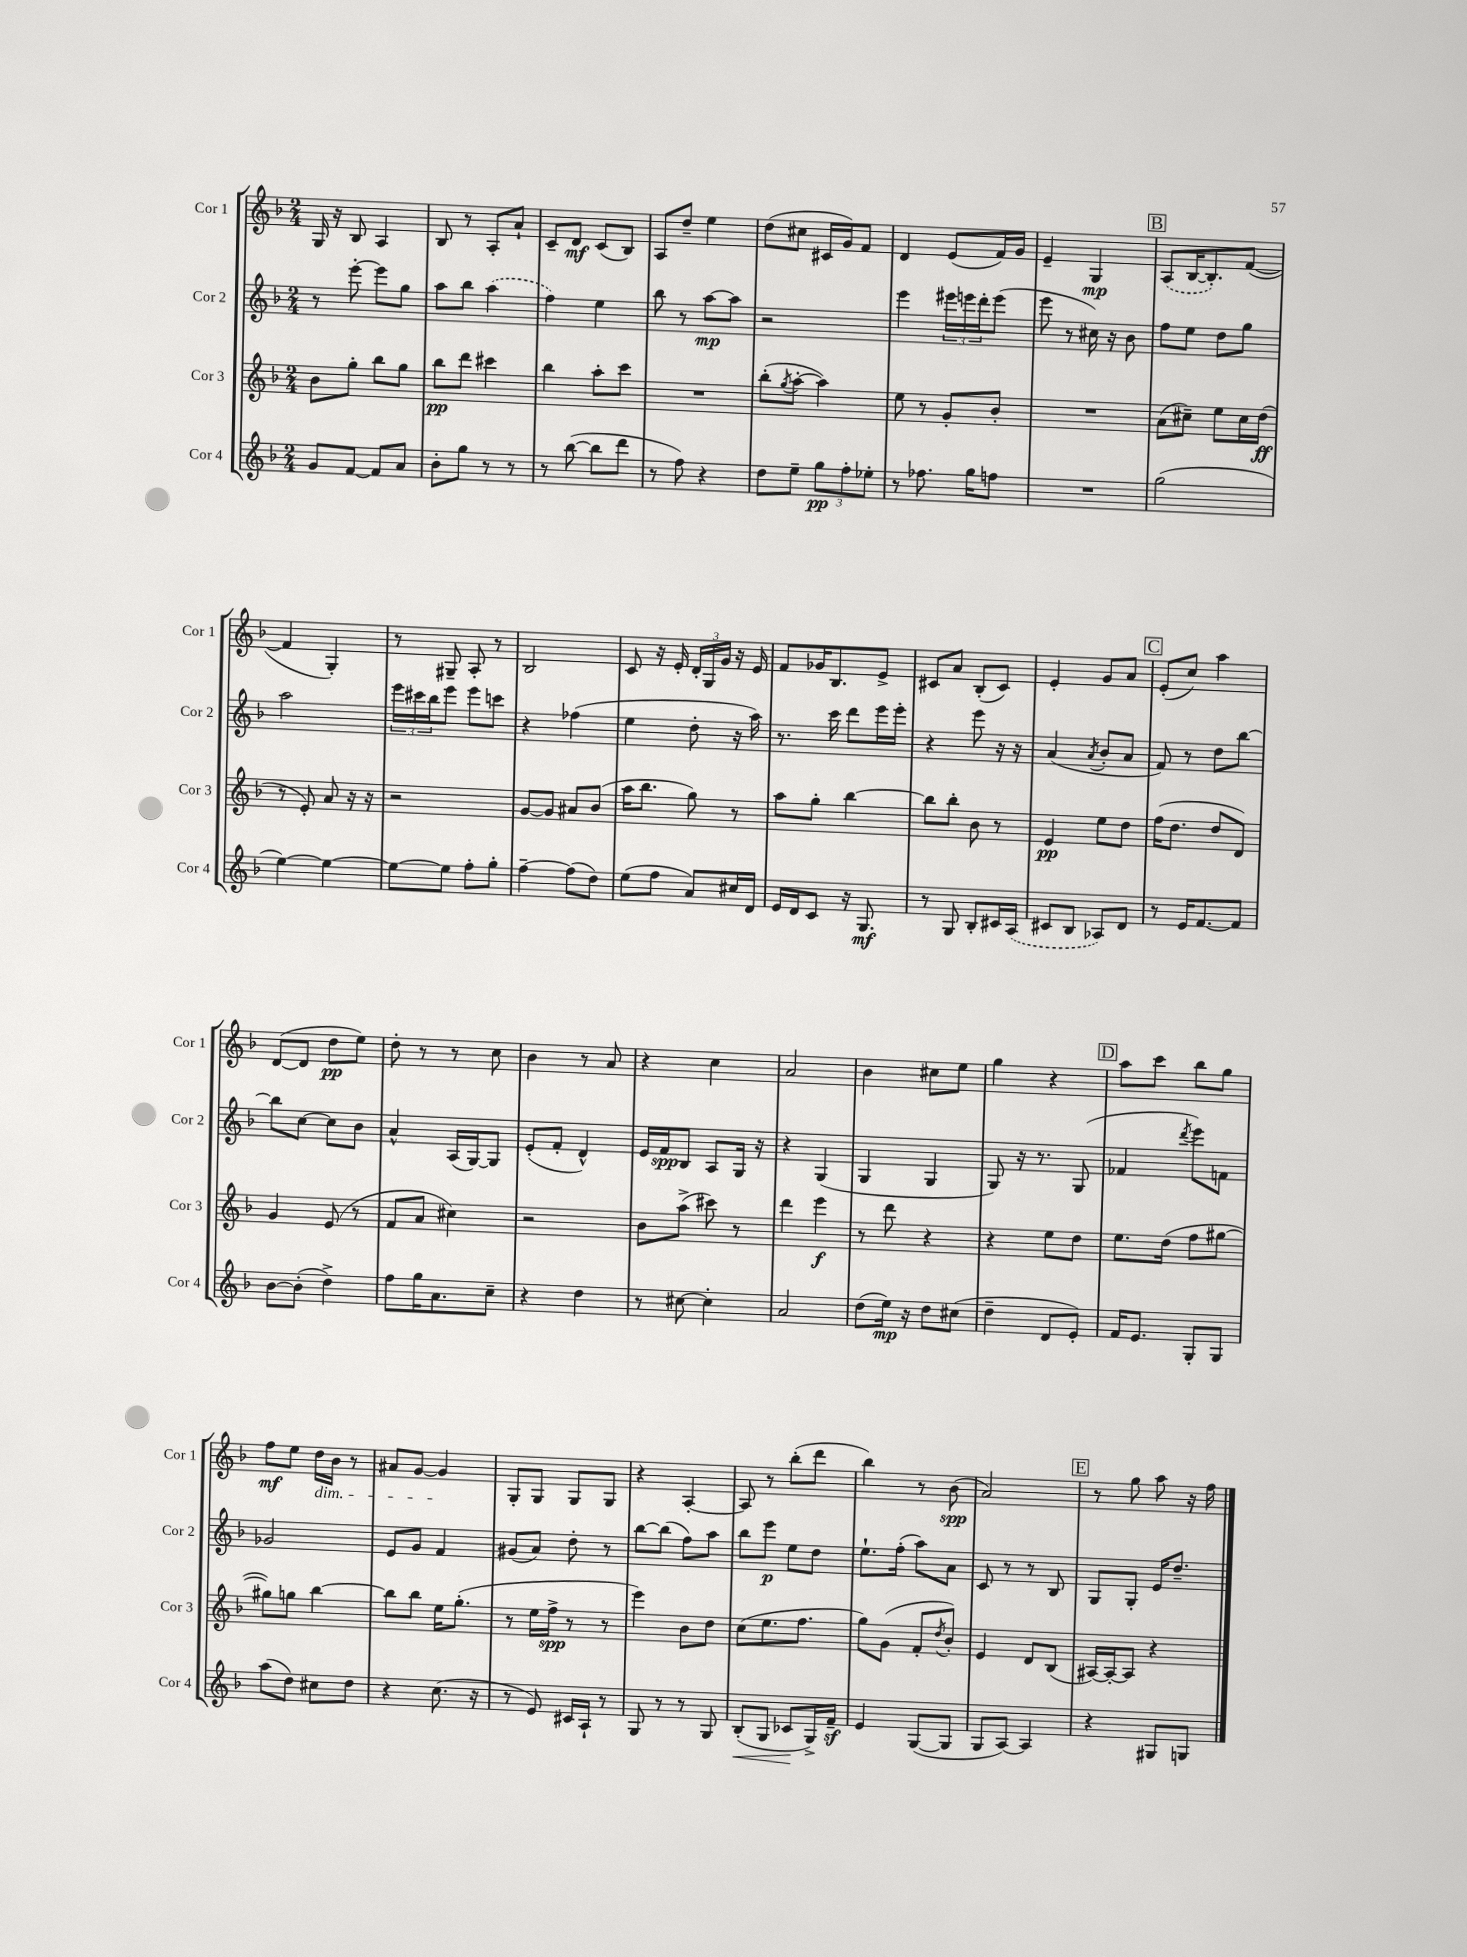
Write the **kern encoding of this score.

**kern	**dynam	**kern	**dynam	**kern	**dynam	**kern	**dynam
*part4	*part4	*part3	*part3	*part2	*part2	*part1	*part1
*staff4	*staff4	*staff3	*staff3	*staff2	*staff2	*staff1	*staff1
*I"Cor 4	*	*I"Cor 3	*	*I"Cor 2	*	*I"Cor 1	*
*I'Cor 4	*	*I'Cor 3	*	*I'Cor 2	*	*I'Cor 1	*
*clefG2	*	*clefG2	*	*clefG2	*	*clefG2	*
*k[b-]	*	*k[b-]	*	*k[b-]	*	*k[b-]	*
*M2/4	*	*M2/4	*	*M2/4	*	*M2/4	*
=6	=6	=6	=6	=6	=6	=6	=6
8g/L	.	8b-\L	.	8r	.	16G/	.
.	.	.	.	.	.	16r	.
[8f/J	.	8gg'\J	.	[8eee'\	.	8B-/	.
8f/L]	.	8bb-\L	.	8eee\L]	.	4A/	.
8a/J	.	8gg\J	.	8gg\J	.	.	.
=7	=7	=7	=7	=7	=7	=7	=7
8b-'\L	.	8bb-\L	pp	8aa\L	.	8B-/	.
8gg\J	.	8ddd\J	.	8bb-\J	.	8r	.
8r	.	4ccc#X\	.	(4aa\	.	8A'/L	.
8r	.	.	.	.	.	8a`/J	.
=8	=8	=8	=8	=8	=8	=8	=8
8r	.	4bb-\	.	4ff\)	.	8c~/L	.
([8bb-\	.	.	.	.	.	8d/J	mf
8bb-\L]	.	8aa'\L	.	4ee\	.	(8c/L	.
8ddd\J	.	8ccc\J	.	.	.	8B-/J)	.
=9	=9	=9	=9	=9	=9	=9	=9
8r	.	2r	.	8bb-\	.	8A/L	.
8ff\)	.	.	.	8r	.	8dd~/J	.
4r	.	.	.	[8aa\L	mp	4ee\	.
.	.	.	.	8aa\J]	.	.	.
=10	=10	=10	=10	=10	=10	=10	=10
8dd\L	.	(8bb-'\L	.	2r	.	(8dd\L	.
.	.	8qgg/	.	.	.	.	.
8ee~\J	.	[8aa'\J	.	.	.	8cc#X\J	.
12gg\L	pp	4aa\])	.	.	.	16c#X/LL	.
.	.	.	.	.	.	16g/J)	.
12ff'\	.	.	.	.	.	.	.
.	.	.	.	.	.	8f/J	.
12ee-X'\J	.	.	.	.	.	.	.
=11	=11	=11	=11	=11	=11	=11	=11
8r	.	8ee\	.	4eee\	.	4d/	.
8.ff-X\	.	8r	.	.	.	.	.
.	.	8g'/L	.	24eee#X\LL	.	(8e/L	.
.	.	.	.	24eeen\	.	.	.
16gg\KL	.	.	.	.	.	.	.
.	.	.	.	24ddd'\J	.	.	.
8ffn\J	.	8b-'/J	.	(8eee\J	.	16f/L)	.
.	.	.	.	.	.	16g/JJ	.
=12	=12	=12	=12	=12	=12	=12	=12
2r	.	2r	.	8eee\	.	4e~/	.
.	.	.	.	8r	.	.	.
.	.	.	.	16cc#X\)	.	4G/	mp
.	.	.	.	16r	.	.	.
.	.	.	.	8b-\	.	.	.
!!LO:REH:place=s1:t=B
=13	=13	=13	=13	=13	=13	=13	=13
(2gg\	.	(8a\L	.	8ff\L	.	(8A/L	.
.	.	8cc#X~\J)	.	8ee\J	.	[16B-/K	.
.	.	.	.	.	.	8.B-'/])	.
.	.	8ee\L	.	8dd\L	.	.	.
.	.	16cc#\L	.	8gg\J	.	([8f/J	.
.	.	(16dd\JJ	ff	.	.	.	.
!!LO:LB:g=z
=14	=14	=14	=14	=14	=14	=14	=14
[4ee\)	.	8r	.	2aa\	.	4f/]	.
.	.	8e'/)	.	.	.	.	.
4ee\_	.	8a/	.	.	.	4G'/)	.
.	.	16r	.	.	.	.	.
.	.	16r	.	.	.	.	.
=15	=15	=15	=15	=15	=15	=15	=15
8ee\L_	.	2r	.	24eee\LL	.	8r	.
.	.	.	.	24ccc#X\	.	.	.
.	.	.	.	24bb-\J	.	.	.
8ee\J]	.	.	.	8eee\J	.	8G#X~/	.
8ff'\L	.	.	.	8eee\L	.	8A'/	.
8gg'\J	.	.	.	8cccn\J	.	8r	.
=16	=16	=16	=16	=16	=16	=16	=16
[4ff~\	.	[8g/L	.	4r	.	2B-/	.
.	.	8g/J]	.	.	.	.	.
(8ff\L]	.	8a#X/L	.	(4ff-X\	.	.	.
8dd\J)	.	(8b-/J	.	.	.	.	.
=17	=17	=17	=17	=17	=17	=17	=17
(8ee\L	.	16aa\KL	.	4ee\	.	8c/	.
.	.	8.bb-\J	.	.	.	.	.
8ff\J	.	.	.	.	.	16r	.
.	.	.	.	.	.	16e'/	.
8a/L)	.	8gg\)	.	8dd'\	.	24d'/LL	.
.	.	.	.	.	.	24G/	.
.	.	.	.	.	.	24g/JJ	.
16cc#X/L	.	8r	.	16r	.	16r	.
16d/JJ	.	.	.	16aa\)	.	16e/	.
=18	=18	=18	=18	=18	=18	=18	=18
16e/LL	.	8aa\L	.	8.r	.	8f/L	.
16d/J	.	.	.	.	.	.	.
8c/J	.	8gg'\J	.	.	.	16g-X/K	.
.	.	.	.	16ccc\	.	8.B-/	.
16r	.	[4bb-\	.	8ddd\L	.	.	.
8.G/	mf	.	.	.	.	.	.
.	.	.	.	16eee\L	.	8e^/J	.
.	.	.	.	16eee'\JJ	.	.	.
=19	=19	=19	=19	=19	=19	=19	=19
8r	.	8bb-\L]	.	4r	.	8c#X/L	.
8G/	.	8bb-'\J	.	.	.	8a/J	.
8B-'/L	.	8b-\	.	8eee\	.	(8B-'/L	.
16c#X/L	.	8r	.	16r	.	8c#/J)	.
(16A/JJ	.	.	.	16r	.	.	.
=20	=20	=20	=20	=20	=20	=20	=20
8c#X/L	.	4e/	pp	(4a/	.	4e'/	.
8B-/J	.	.	.	.	.	.	.
.	.	.	.	8qa/	.	.	.
8A-X/L)	.	8ee\L	.	8b-'/L	.	8g/L	.
8d/J	.	8dd\J	.	8a/J	.	8a/J	.
!!LO:REH:place=s1:t=C
=21	=21	=21	=21	=21	=21	=21	=21
8r	.	(16ff\KL	.	8f/)	.	(8e'/L	.
.	.	8.dd\J	.	.	.	.	.
16e/KL	.	.	.	8r	.	8cc/J)	.
[8.f/	.	.	.	.	.	.	.
.	.	8dd/L	.	8dd\L	.	4aa\	.
8f/J]	.	8d/J)	.	[8bb-\J	.	.	.
!!LO:LB:g=z
=22	=22	=22	=22	=22	=22	=22	=22
[8b-\L	.	4g/	.	8bb-\L]	.	([8d/L	.
(8b-'\J]	.	.	.	[8cc\J	.	8d/J]	.
4dd^\)	.	(8e/	.	8cc\L]	.	8dd\L	pp
.	.	8r	.	8b-\J	.	8ee\J)	.
=23	=23	=23	=23	=23	=23	=23	=23
8ff\L	.	8f/L	.	4a^^/	.	8dd'\	.
16gg\K	.	8a/J	.	.	.	8r	.
8.a\	.	.	.	.	.	.	.
.	.	4cc#X\)	.	(16A/LL	.	8r	.
.	.	.	.	[16G/J)	.	.	.
8cc~\J	.	.	.	8G/J]	.	8cc\	.
=24	=24	=24	=24	=24	=24	=24	=24
4r	.	2r	.	(8e'/L	.	4b-\	.
.	.	.	.	8f'/J	.	.	.
4dd\	.	.	.	4d^^/)	.	8r	.
.	.	.	.	.	.	8a/	.
=25	=25	=25	=25	=25	=25	=25	=25
8r	.	8b-\L	.	16e/LL	.	4r	.
.	.	.	.	16f/J	spp	.	.
[8cc#X\	.	(8aa^\J	.	8B-/J	.	.	.
4cc#'\]	.	8ccc#X\)	.	8A/L	.	4cc\	.
.	.	8r	.	16G/Jk	.	.	.
.	.	.	.	16r	.	.	.
=26	=26	=26	=26	=26	=26	=26	=26
2a/	.	4ddd\	.	4r	.	2a/	.
.	.	4eee\	f	(4G/	.	.	.
=27	=27	=27	=27	=27	=27	=27	=27
(8dd\L	.	8r	.	4G/	.	4b-\	.
16ee\Jk)	mp	8ddd\	.	.	.	.	.
16r	.	.	.	.	.	.	.
8dd\L	.	4r	.	4G/	.	8cc#X\L	.
(8cc#X\J	.	.	.	.	.	8ee\J	.
=28	=28	=28	=28	=28	=28	=28	=28
4dd~\	.	4r	.	8G/)	.	4gg\	.
.	.	.	.	16r	.	.	.
.	.	.	.	8.r	.	.	.
8d/L	.	8ee\L	.	.	.	4r	.
8e'/J)	.	8dd\J	.	(8G/	.	.	.
!!LO:REH:place=s1:t=D
=29	=29	=29	=29	=29	=29	=29	=29
16f/KL	.	8.ee\L	.	4f-X/	.	8aa\L	.
8.e/J	.	.	.	.	.	.	.
.	.	.	.	.	.	8ccc\J	.
.	.	(16dd\Jk	.	.	.	.	.
.	.	.	.	8qddd/	.	.	.
8G'/L	.	8ff\L	.	8eee\L)	.	8bb-\L	.
8G/J	.	[8gg#X\J	.	8fn\J	.	8gg\J	.
!!LO:LB:g=z
=30	=30	=30	=30	=30	=30	=30	=30
(8aa\L	.	8gg#X\L])	.	2g-X/	.	8ff\L	mf
8dd\J)	.	8ggn\J	.	.	.	8ee\J	.
!	!	!	!	!	!	!LO:TX:b:i:t=dim.	!
8cc#X\L	.	[4bb-\	.	.	.	16dd\LL	.
.	.	.	.	.	.	16b-\JJ	.
8dd\J	.	.	.	.	.	8r	.
=31	=31	=31	=31	=31	=31	=31	=31
4r	.	8bb-\L]	.	8e/L	.	8a#X/L	.
.	.	8bb-\J	.	8g/J	.	[8g/J	.
(8.cc\	.	16ee\KL	.	4f/	.	4g/]	.
.	.	(8.gg'\J	.	.	.	.	.
16r	.	.	.	.	.	.	.
=32	=32	=32	=32	=32	=32	=32	=32
8r	.	8r	.	(8g#X/L	.	8G'/L	.
8e/)	.	16ee\LL	.	8a/J)	.	8G/J	.
.	.	16ff^\JJ	spp	.	.	.	.
16c#X/LL	.	8r	.	8dd'\	.	8G/L	.
16A`/JJ	.	.	.	.	.	.	.
8r	.	8r	.	8r	.	8G/J	.
=33	=33	=33	=33	=33	=33	=33	=33
8G/	.	4eee\)	.	[8bb-\L	.	4r	.
8r	.	.	.	(8bb-\J]	.	.	.
8r	.	8b-\L	.	8ff\L)	.	[4A'/	.
8G/	.	8dd\J	.	8aa\J	.	.	.
=34	=34	=34	=34	=34	=34	=34	=34
!	!LO:HP:b	!	!	!	!	!	!
(8B-'/L	<	(8cc\L	.	8bb-\L	.	8A/]	.
8G/J	.	8.ee\	.	8eee\J	p	8r	.
8c-X/L	.	.	.	8ee\L	.	(8bb-'\L	.
.	.	8.ff\J	.	.	.	.	.
16G^/L)	[	.	.	8dd\J	.	8ddd\J	.
16fz~/JJ	.	.	.	.	.	.	.
=35	=35	=35	=35	=35	=35	=35	=35
4e/	.	8gg\L)	.	8.ee`\L	.	4bb-\)	.
.	.	(8g\J	.	.	.	.	.
.	.	.	.	(16ff'\Jk	.	.	.
([8G/L	.	8f'/L	.	8aa\L)	.	8r	.
.	.	8qdd/	.	.	.	.	.
8G/J]	.	8b-'/J)	.	8a\J	.	(8b-\	spp
=36	=36	=36	=36	=36	=36	=36	=36
8G/L	.	4e/	.	8c/	.	2a/)	.
[8A/J)	.	.	.	8r	.	.	.
4A/]	.	8d/L	.	8r	.	.	.
.	.	(8B-/J	.	8B-/	.	.	.
!!LO:REH:place=s1:t=E
=37	=37	=37	=37	=37	=37	=37	=37
4r	.	[16A#X/LL)	.	8G/L	.	8r	.
.	.	16A#'/J_	.	.	.	.	.
.	.	8A#/J]	.	8G'/J	.	8gg\	.
8G#X/L	.	4r	.	16e/KL	.	8aa\	.
.	.	.	.	8.dd~/J	.	.	.
8Gn/J	.	.	.	.	.	16r	.
.	.	.	.	.	.	16ff\	.
==	==	==	==	==	==	==	==
*-	*-	*-	*-	*-	*-	*-	*-
